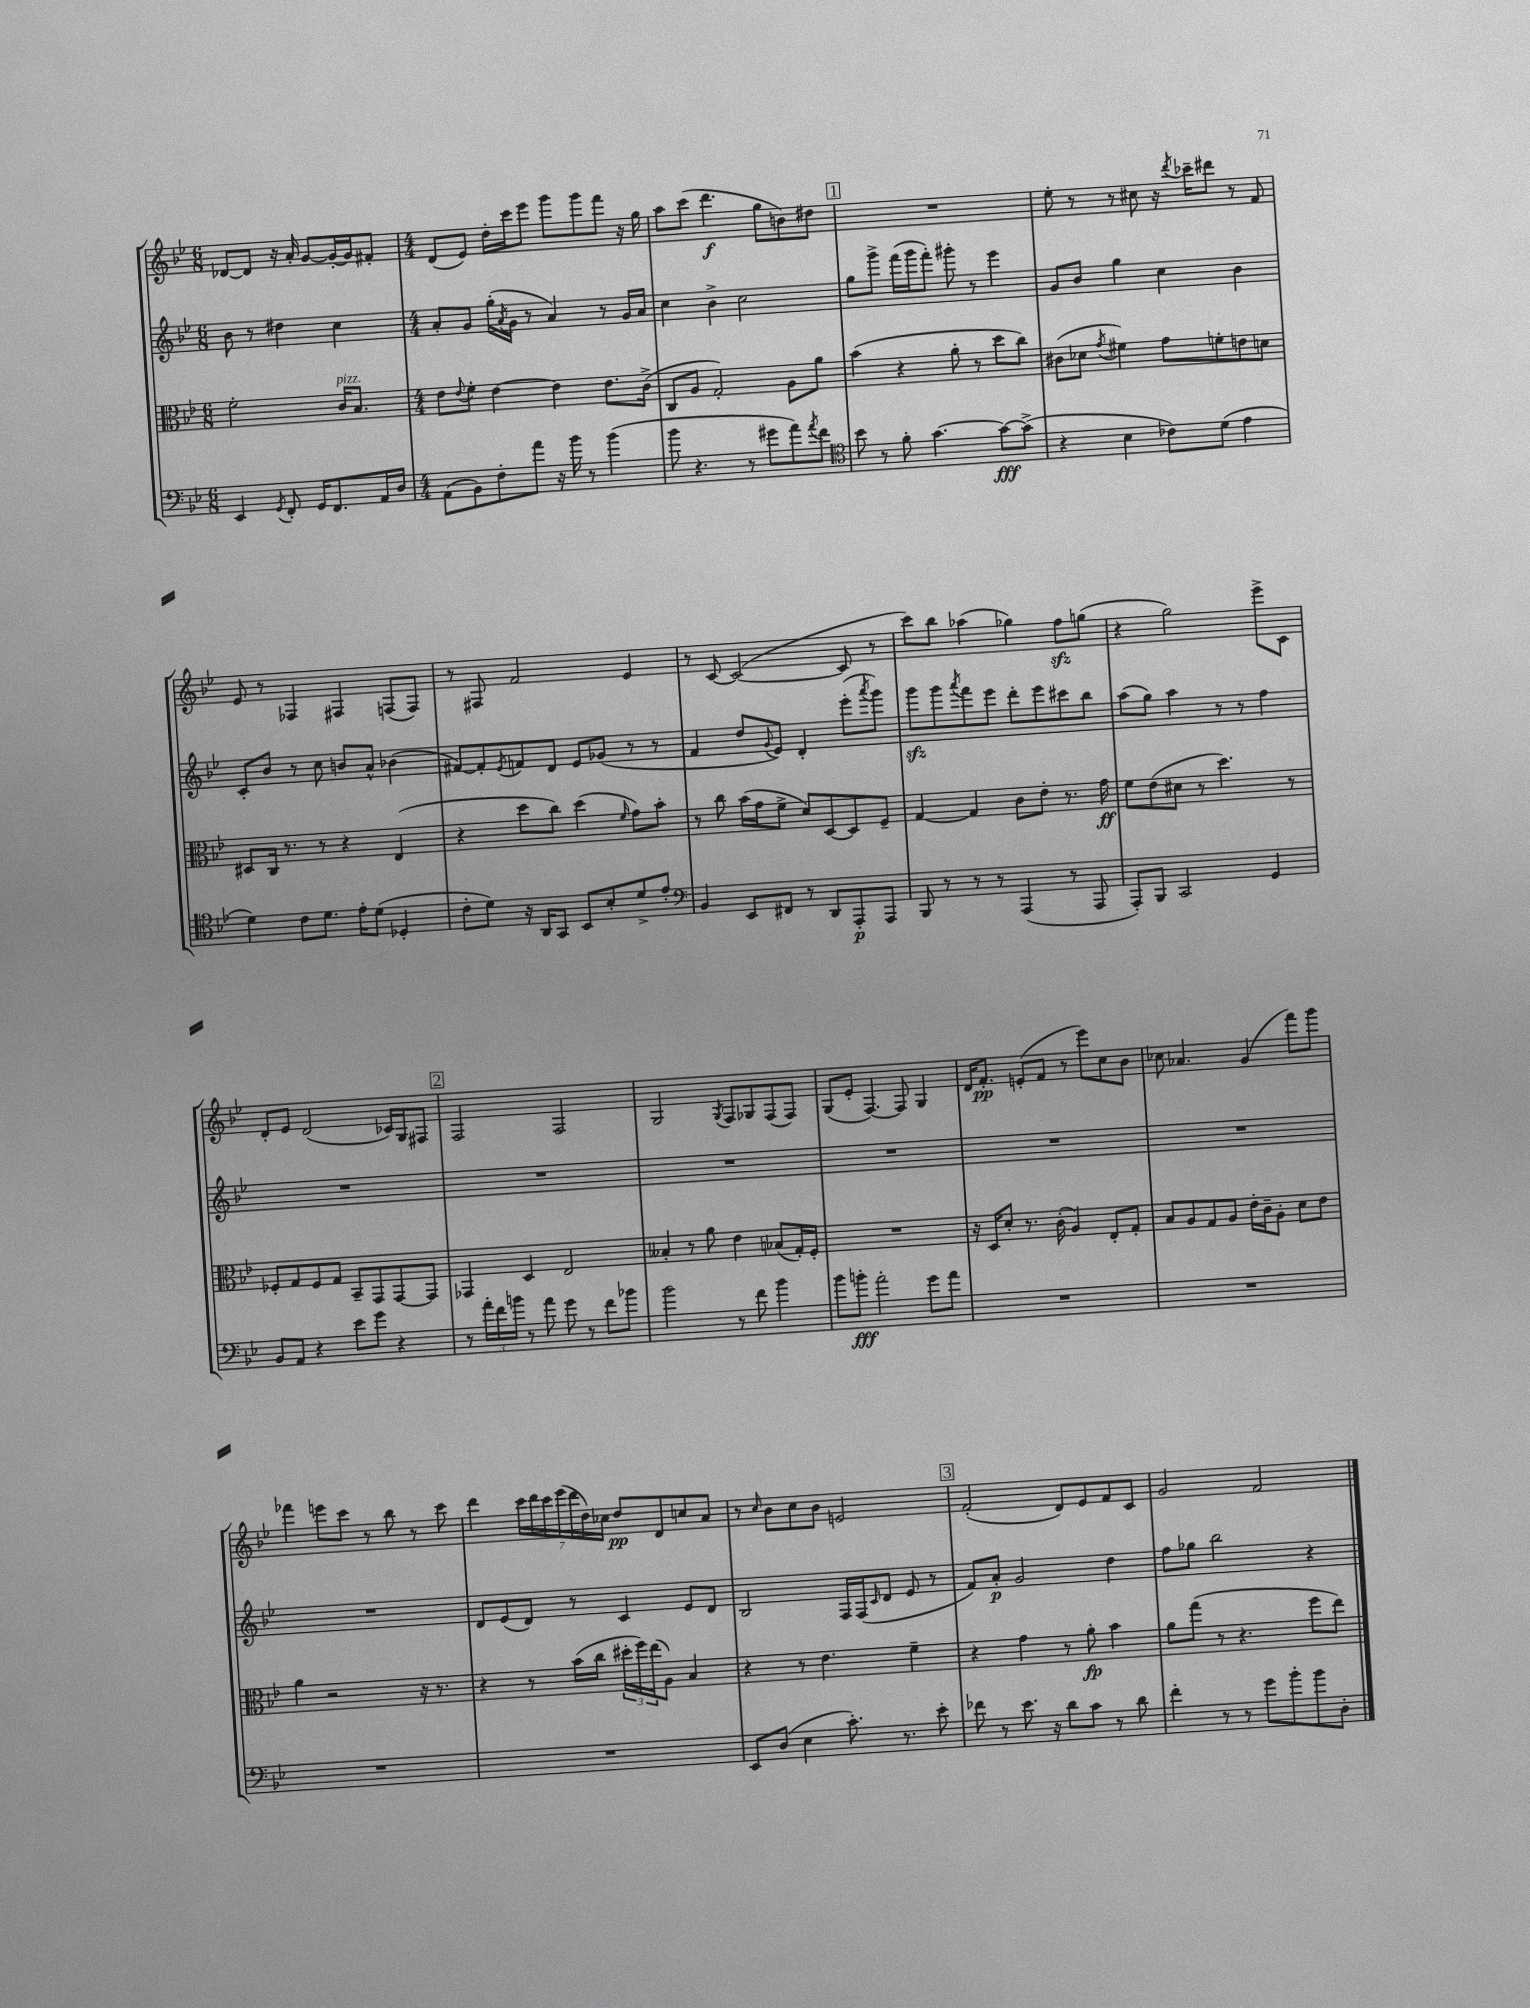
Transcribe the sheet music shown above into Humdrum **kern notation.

**kern	**dynam	**kern	**dynam	**kern	**dynam	**kern	**dynam
*part4	*part4	*part3	*part3	*part2	*part2	*part1	*part1
*staff4	*staff4	*staff3	*staff3	*staff2	*staff2	*staff1	*staff1
*clefF4	*	*clefC3	*	*clefG2	*	*clefG2	*
*k[b-e-]	*	*k[b-e-]	*	*k[b-e-]	*	*k[b-e-]	*
*M6/8	*	*M6/8	*	*M6/8	*	*M6/8	*
=2	=2	=2	=2	=2	=2	=2	=2
4EE-/	.	2f'\	.	8b-\	.	[8d-X/L	.
.	.	.	.	8r	.	8d-/J]	.
8qGG/	.	.	.	.	.	.	.
8FF'/	.	.	.	4dd#X\	.	16r	.
.	.	.	.	.	.	16a'/	.
16GG/KL	.	.	.	.	.	[8g/L	.
8.FF/	.	.	.	.	.	.	.
!	!	!LO:TX:a:i:t=pizz.	!	!	!	!	!
.	.	16c/KL	.	4cc\	.	16g'/L_	.
.	.	8.B-/J	.	.	.	16g/J]	.
16AA/L	.	.	.	.	.	8f#X'/J	.
16D/JJ	.	.	.	.	.	.	.
=3	=3	=3	=3	=3	=3	=3	=3
*M4/4	*	*M4/4	*	*M4/4	*	*M4/4	*
(8AA\L	.	8e-\L	.	8a'/L	.	(8d/L	.
.	.	8qqe-/	.	.	.	.	.
8BB-\)	.	8f'\J	.	8g/J	.	8e-/J)	.
8F'\	.	[4e-\	.	(16gg'\LL	.	16dd'\LL	.
.	.	.	.	8qa/	.	.	.
.	.	.	.	16g\JJ	.	16ccc\J	.
8a\J	.	.	.	8r	.	8eee-\J	.
16r	.	4e-\]	.	4a/)	.	8ggg\L	.
16b-\	.	.	.	.	.	.	.
8r	.	.	.	.	.	8ggg\	.
(4b-\	.	8.e-\L	.	8r	.	8fff\J	.
.	.	.	.	16g/LL	.	16r	.
.	.	(16c^\Jk	.	16a/JJ	.	16gg\	.
=4	=4	=4	=4	=4	=4	=4	=4
8b-\	.	8C/L	.	4cc\	.	8aa\L	.
4.r	.	8A/J	.	.	.	(8ccc\J	.
.	.	2G'/)	.	4b-^\	.	4.ddd\	f
8r	.	.	.	2cc\	.	.	.
8g#X\L	.	.	.	.	.	8gg\L	.
8a\)	.	8A\L	.	.	.	8bn\)	.
8qa/	.	.	.	.	.	.	.
8f\J	.	8a\J	.	.	.	8dd#X\J	.
!!LO:REH:place=s1:t=1
=5	=5	=5	=5	=5	=5	=5	=5
*clefC4	*	*	*	*	*	*	*
8b-\	.	(4b-\	.	8gg\L	.	1r	.
8r	.	.	.	8ggg^\J	.	.	.
8f'\	.	4r	.	(16fff\LL	.	.	.
.	.	.	.	16ggg\J	.	.	.
[4.g\	.	.	.	8fff'\J)	.	.	.
.	.	8a'\	.	8ggg#X'\	.	.	.
.	.	8r	.	8r	.	.	.
8g\L_	fff	8dd\L	.	4eee-\	.	.	.
(8g^\J]	.	8cc\J)	.	.	.	.	.
=6	=6	=6	=6	=6	=6	=6	=6
4r	.	(8c#X\L	.	8g/L	.	8ee-'\	.
.	.	8d-X\J	.	8b-/J	.	8r	.
.	.	8qg/	.	.	.	.	.
4B-\	.	4f#X\)	.	4gg\	.	8r	.
.	.	.	.	.	.	8cc#X\	.
8c-X\L)	.	8g\L	.	4cc\	.	16r	.
.	.	.	.	.	.	8qddd/	.
.	.	.	.	.	.	16ccc-X~\KL	.
(8d\J	.	8fn'\	.	.	.	8ddd#X\J	.
4e-\	.	8en\	.	4b-\	.	8r	.
.	.	8dn\J	.	.	.	8f/	.
!!LO:LB:g=z
=7	=7	=7	=7	=7	=7	=7	=7
4d\)	.	8D#X/L	.	8c'/L	.	8e-/	.
.	.	16C/Jk	.	8b-/J	.	8r	.
.	.	8.r	.	.	.	.	.
8c\L	.	.	.	8r	.	4F-X/	.
8.d\J	.	8r	.	8cc\	.	.	.
.	.	4r	.	8bn/L	.	4F#X/	.
16e-'\KL	.	.	.	.	.	.	.
(8d\J	.	.	.	8a^^/J	.	.	.
4D-X'/	.	(4E-/	.	(4b-X\	.	(8Fn/L	.
.	.	.	.	.	.	8F/J)	.
=8	=8	=8	=8	=8	=8	=8	=8
8c'\L	.	4r	.	[8f#X/L)	.	8r	.
8d\J)	.	.	.	8f#'/]	.	8F#X/	.
.	.	.	.	8qe-/	.	.	.
16r	.	8dd\L	.	8fn/	.	2f/	.
16AA/KL	.	.	.	.	.	.	.
8GG/J	.	8cc\J)	.	8d/J	.	.	.
8BB-/L	.	(4dd\	.	8e-/L	.	.	.
8B-'/	.	.	.	(8g-X/J	.	.	.
.	.	16qqf/	.	.	.	.	.
8d^/	.	8g\L)	.	8r	.	4e-/	.
8e-'/J	.	8b-'\J	.	8r	.	.	.
=9	=9	=9	=9	=9	=9	=9	=9
*clefF4	*	*	*	*	*	*	*
4BB-/	.	8r	.	4f/	.	8r	.
.	.	8cc\	.	.	.	[8c/	.
8EE-/L	.	(16b-\LL	.	8dd/L	.	(2c/_	.
.	.	16g\J	.	.	.	.	.
.	.	.	.	8qqg/	.	.	.
8FF#X/J	.	8f^\J	.	8e-/J)	.	.	.
8r	.	8d/L)	.	4d'/	.	.	.
8DD/L	.	[8D/	.	.	.	.	.
8AAA'/	p	8D/]	.	(8eee-'\L	.	8c/]	.
.	.	.	.	8qaaa/	.	.	.
8AAA/J	.	8F~/J	.	8ggg\J)	.	8r	.
=10	=10	=10	=10	=10	=10	=10	=10
8BBB-/	.	[4G/	.	8gggzz\L	.	8ccc\L)	.
8r	.	.	.	8ggg\	.	8bb-\J	.
.	.	.	.	8qaaa/	.	.	.
8r	.	4G/]	.	8fff\	.	(4aa-X\	.
8r	.	.	.	8eee-\J	.	.	.
(4AAA/	.	8c\L	.	8ddd'\L	.	4gg-X\)	.
.	.	8e-'\J	.	8eee-\	.	.	.
8r	.	8.r	.	8ccc#X\	.	8ffzz\L	.
8AAA/	.	.	.	8bb-\J	.	(8ggn\J	.
.	.	16g\	ff	.	.	.	.
=11	=11	=11	=11	=11	=11	=11	=11
8AAA'/L)	.	8f\L	.	(8aa\L	.	4r	.
8BBB-/J	.	(8e-\	.	8gg\J)	.	.	.
2CC/	.	8d#X\J	.	4aa\	.	2gg\)	.
.	.	8r	.	.	.	.	.
.	.	4.dd\)	.	8r	.	.	.
.	.	.	.	8r	.	.	.
4GG/	.	.	.	4ff\	.	8eee-^\L	.
.	.	8r	.	.	.	8c\J	.
!!LO:LB:g=z
=12	=12	=12	=12	=12	=12	=12	=12
8BB-/L	.	8F-X'/L	.	1r	.	8d'/L	.
8AA/J	.	8G/	.	.	.	8e-/J	.
4r	.	8F-/	.	.	.	(2d/	.
.	.	8G/J	.	.	.	.	.
8e-\L	.	8BB-~/L	.	.	.	.	.
8g\J	.	8GG/	.	.	.	.	.
4r	.	[8GG/	.	.	.	16c-X/LL)	.
.	.	.	.	.	.	16G/J	.
.	.	8GG/J]	.	.	.	8F#X/J	.
!!LO:REH:place=s1:t=2
=13	=13	=13	=13	=13	=13	=13	=13
8r	.	4GG-X/	.	1r	.	2F/	.
24a'\LL	.	.	.	.	.	.	.
24f\	.	.	.	.	.	.	.
24bn\JJ	.	.	.	.	.	.	.
8r	.	4D/	.	.	.	.	.
8a\	.	.	.	.	.	.	.
8g\	.	2E-/	.	.	.	2F/	.
8r	.	.	.	.	.	.	.
8f\L	.	.	.	.	.	.	.
8b-X\J	.	.	.	.	.	.	.
=14	=14	=14	=14	=14	=14	=14	=14
2b-\	.	4B--X'/	.	1r	.	2G/	.
.	.	8r	.	.	.	.	.
.	.	8a\	.	.	.	.	.
.	.	.	.	.	.	8qG/	.
8r	.	4e-\	.	.	.	8F/L	.
8f\	.	.	.	.	.	8G-X/	.
4b-\	.	(8B-X/L	.	.	.	(8F/	.
.	.	16G'/L)	.	.	.	8F/J)	.
.	.	16F'/JJ	.	.	.	.	.
=15	=15	=15	=15	=15	=15	=15	=15
8b-\L	.	1r	.	1r	.	(8G/L	.
8bn'\J	fff	.	.	.	.	8e-'/J	.
2a'\	.	.	.	.	.	[4.F/)	.
.	.	.	.	.	.	8F/]	.
8g\L	.	.	.	.	.	4G/	.
8a\J	.	.	.	.	.	.	.
=16	=16	=16	=16	=16	=16	=16	=16
1r	.	16r	.	1r	.	16d/KL	.
.	.	16D/KL	.	.	.	8.f'/J	pp
.	.	8d'/J	.	.	.	.	.
.	.	8.r	.	.	.	(8en'/L	.
.	.	.	.	.	.	8f/J	.
.	.	(16c'\	.	.	.	.	.
.	.	4A/)	.	.	.	8r	.
.	.	.	.	.	.	8eee-\L)	.
.	.	8E-'/L	.	.	.	8cc\	.
.	.	8G'/J	.	.	.	8b-\J	.
=17	=17	=17	=17	=17	=17	=17	=17
1r	.	8B-/L	.	1r	.	8cc-X\	.
.	.	8A/	.	.	.	4.a-X/	.
.	.	8G/	.	.	.	.	.
.	.	8A/J	.	.	.	.	.
.	.	16e-'\LL	.	.	.	(4g/	.
.	.	16c~\J	.	.	.	.	.
.	.	8A'\J	.	.	.	.	.
.	.	8d\L	.	.	.	8fff\L)	.
.	.	8e-\J	.	.	.	8ggg\J	.
!!LO:LB:g=z
=18	=18	=18	=18	=18	=18	=18	=18
1r	.	4a\	.	1r	.	4fff-X\	.
.	.	2r	.	.	.	8eeen\L	.
.	.	.	.	.	.	8ccc\J	.
.	.	.	.	.	.	8r	.
.	.	.	.	.	.	8bb-\	.
.	.	16r	.	.	.	8r	.
.	.	8.r	.	.	.	.	.
.	.	.	.	.	.	8ccc\	.
=19	=19	=19	=19	=19	=19	=19	=19
1r	.	4r	.	8d/L	.	4ddd\	.
.	.	.	.	(8e-/	.	.	.
.	.	8r	.	8d/J)	.	28ccc\LL	.
.	.	.	.	.	.	28ddd\	.
.	.	.	.	.	.	28ccc\	.
.	.	.	.	.	.	(28eee-\	.
.	.	(16b-\LL	.	8r	.	.	.
.	.	.	.	.	.	28ddd\	.
.	.	.	.	.	.	28dd\)	.
.	.	16cc\JJ	.	.	.	.	.
.	.	.	.	.	.	28cc-X\JJ	.
.	.	24dd#X'\LL	.	4c/	.	8dd/L	pp
.	.	24ff\)	.	.	.	.	.
.	.	(24ee-\J	.	.	.	.	.
.	.	8A\J)	.	.	.	8d/	.
.	.	4B-/	.	8e-/L	.	8ccn/	.
.	.	.	.	8d/J	.	8a/J	.
=20	=20	=20	=20	=20	=20	=20	=20
8EE-/L	.	4r	.	2B-/	.	8r	.
.	.	.	.	.	.	16qqcc/	.
(8D/J	.	.	.	.	.	8b-\L	.
4E-\	.	8r	.	.	.	8cc\	.
.	.	4.e-\	.	.	.	8b-\J	.
8.c'\)	.	.	.	16F/LL	.	2en/	.
.	.	.	.	(16F/J	.	.	.
.	.	.	.	16qqc/	.	.	.
.	.	.	.	8d/J	.	.	.
8.r	.	.	.	.	.	.	.
.	.	4f~\	.	8e-/	.	.	.
8e-'\	.	.	.	8r	.	.	.
!!LO:REH:place=s1:t=3
=21	=21	=21	=21	=21	=21	=21	=21
8f-X\	.	4r	.	8f/L)	.	(2f'/	.
8r	.	.	.	8a'/J	p	.	.
8.e-\	.	4g\	.	2g/	.	.	.
16r	.	.	.	.	.	.	.
8d\L	.	8r	.	.	.	8d/L)	.
8c\J	.	8a'\	fp	.	.	8e-/	.
8r	.	4b-\	.	4dd\	.	8f/	.
8d\	.	.	.	.	.	8c/J	.
=22	=22	=22	=22	=22	=22	=22	=22
4f'\	.	8a\L	.	8ff\L	.	2g/	.
.	.	(8gg\J	.	8gg-X\J	.	.	.
8r	.	8r	.	2bb-\	.	.	.
8r	.	4.r	.	.	.	.	.
8g\L	.	.	.	.	.	2f/	.
8b-'\	.	.	.	.	.	.	.
8b-\	.	8ff\L	.	4r	.	.	.
8D'\J	.	8ee-\J)	.	.	.	.	.
==	==	==	==	==	==	==	==
*-	*-	*-	*-	*-	*-	*-	*-
